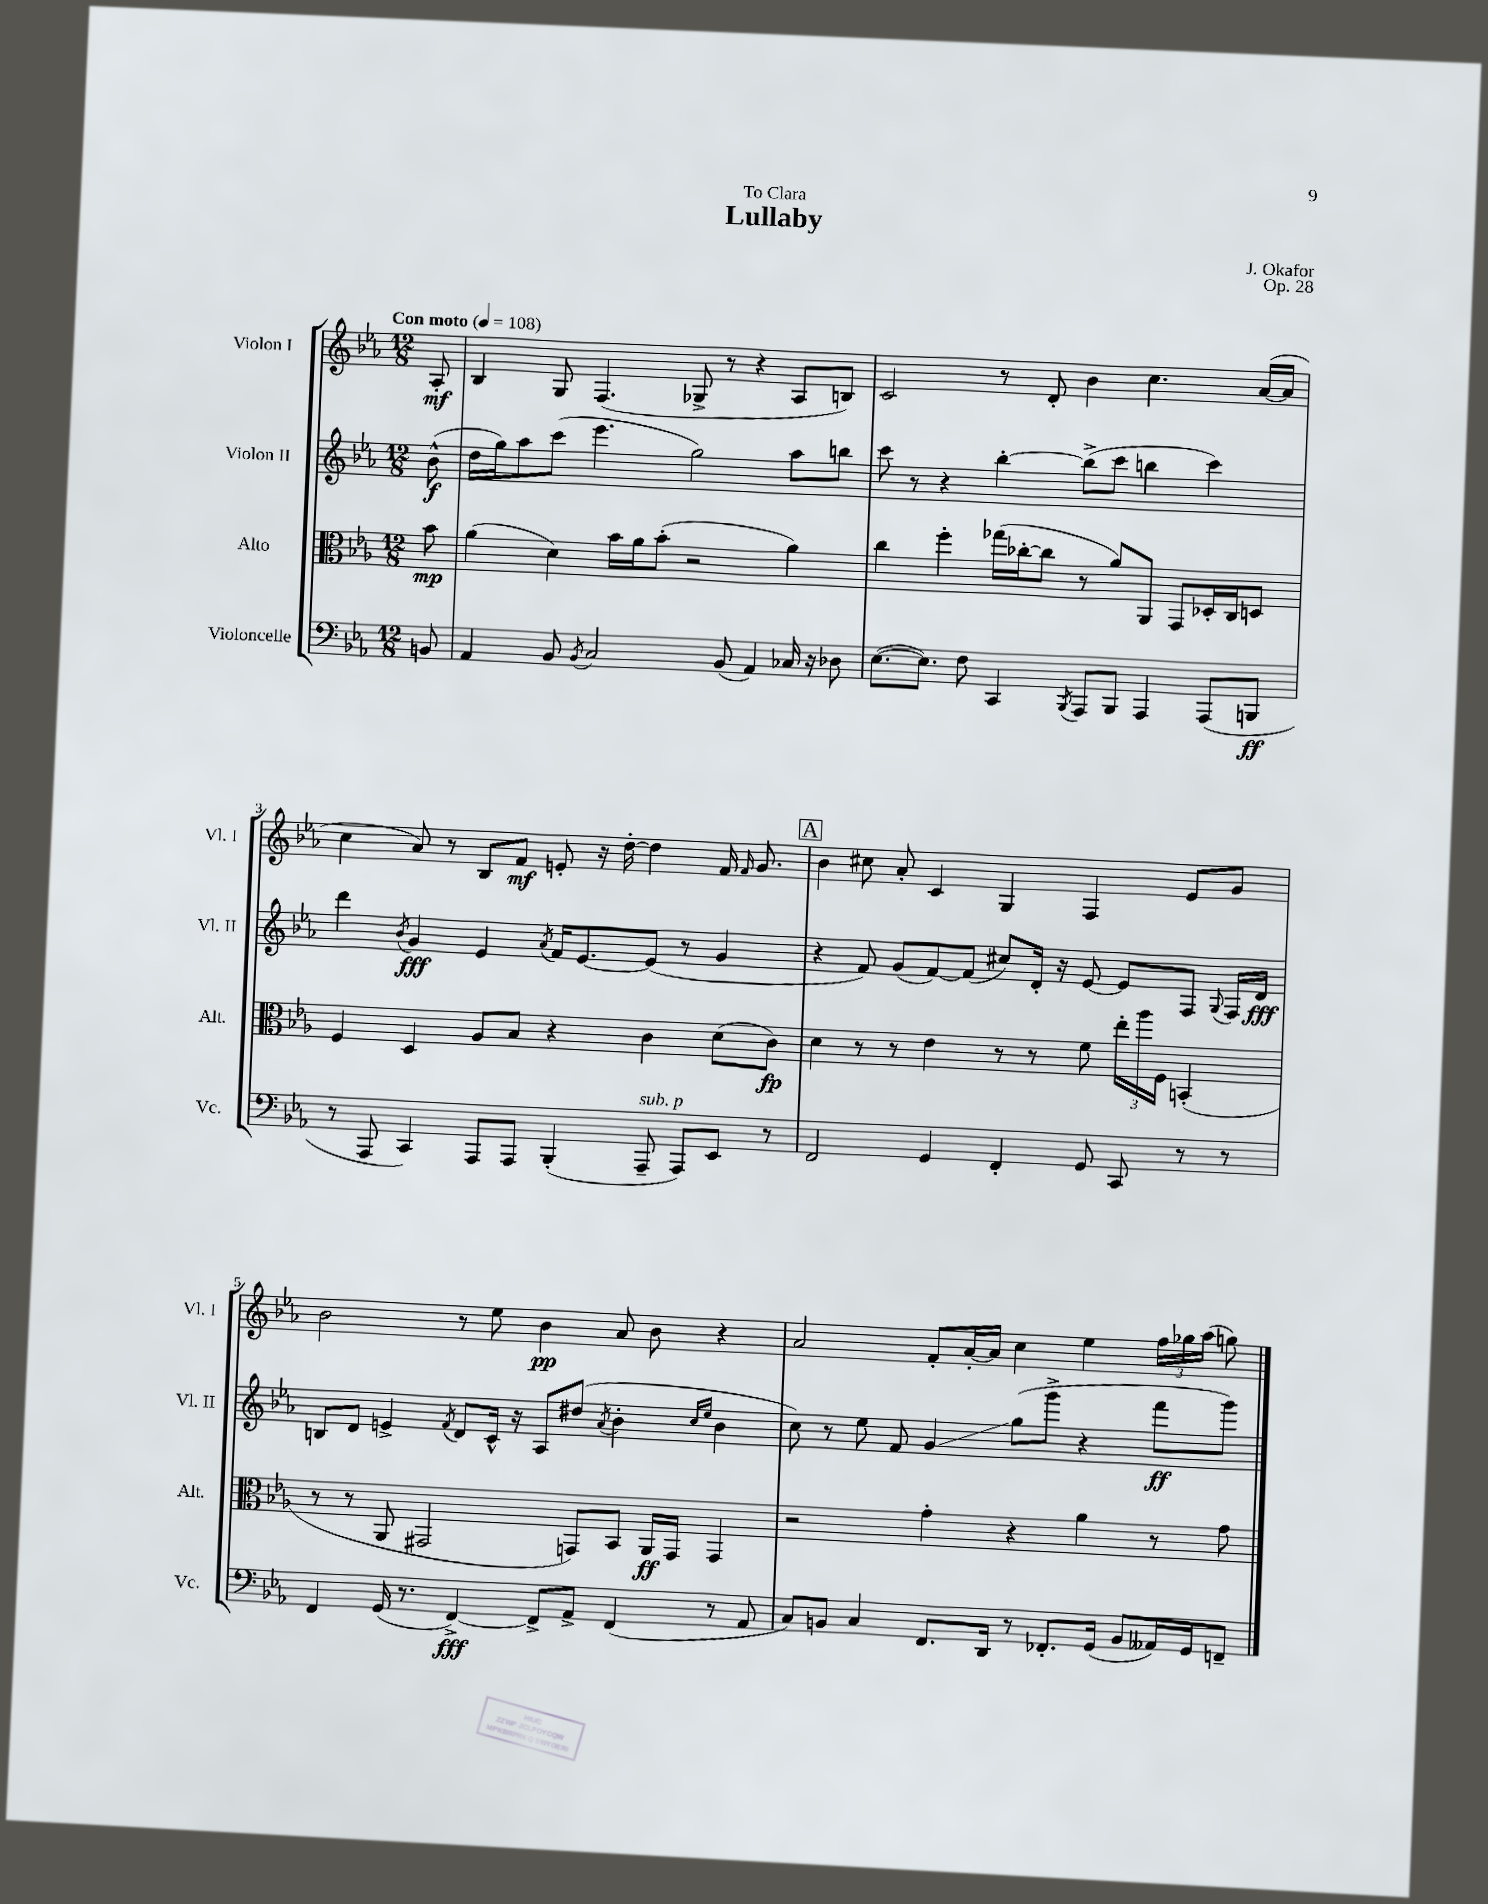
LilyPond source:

\header { title = "Lullaby" composer = "J. Okafor" dedication = "To Clara" opus = "Op. 28" }
<<
\new StaffGroup <<
\new Staff = "s0" \with { instrumentName = "Violon I" shortInstrumentName = "Vl. I" } {
    \clef treble \key ees \major \numericTimeSignature \time 12/8 \partial 8 \tempo "Con moto" 4 = 108
    \autoBeamOff aes8-.\mf |
    bes4 g8 f4.( ges8-> r8 r4 aes8[ b8]) |
    c'2 r8 d'8-. bes'4 c''4. aes'16[~( aes'16] |
    c''4 aes'8) r8 bes8[ f'8]\mf e'8-. r16 d''16~-. d''4 f'16 \grace { f'16 } g'8. |
    \mark \markup { \box "A" } bes'4 cis''8 aes'8-. c'4 g4 f4 ees'8[ g'8] |
    bes'2 r8 ees''8 bes'4\pp aes'8 bes'8 r4 |
    aes'2 f'8[-. aes'16~-. aes'16] c''4 ees''4 \tuplet 3/2 { f''16[ ges''16 aes''16]( } g''8) \bar "|." |
}
\new Staff = "s1" \with { instrumentName = "Violon II" shortInstrumentName = "Vl. II" } {
    \clef treble \key ees \major \numericTimeSignature \time 12/8 \partial 8
    \autoBeamOff bes'8-^\f( |
    d''16[ g''16) aes''8 c'''8]( ees'''4. g''2) aes''8[ b''8] |
    c'''8 r8 r4 bes''4~-. bes''8[->( c'''8] b''4 c'''4) |
    d'''4 \acciaccatura { bes'8 } g'4\fff ees'4 \acciaccatura { aes'8 } f'16[ ees'8.~ ees'8]( r8 g'4 |
    \mark \markup { \box "A" } r4 f'8) g'8[( f'8~) f'8]( cis''8[) d'16]-. r16 ees'8~ ees'8[ f8] \appoggiatura { g8 } f16[ d'16]\fff |
    b8[ d'8] e'4-> \acciaccatura { f'8 } d'8[ c'16]-^ r16 aes8[ dis''8]( \acciaccatura { aes'8 } bes'4-. \grace { c''16[ ees''16] } bes'4 |
    c''8) r8 ees''8 f'8 g'4\glissando g''8[( g'''8]-> r4 f'''8[\ff g'''8]) \bar "|." |
}
\new Staff = "s2" \with { instrumentName = "Alto" shortInstrumentName = "Alt." } {
    \clef alto \key ees \major \numericTimeSignature \time 12/8 \partial 8
    \autoBeamOff bes'8\mp |
    aes'4( d'4) bes'16[ aes'16 bes'8]-.( r2 aes'4) |
    c''4 f''4-. ges''16[( ces''16~-. ces''8] r8 aes'8[) aes,8] g,8[ des16-. c16 d8] |
    f4 d4 aes8[ bes8] r4 c'4 d'8[( c'8]\fp) |
    \mark \markup { \box "A" } d'4 r8 r8 ees'4 r8 r8 f'8 \tuplet 3/2 { ees''16[-. aes''16 f16] } b,4-.( |
    r8 r8 aes,8 gis,2 g,8[) bes,8] aes,16[\ff g,16] g,4 |
    r2 g'4-. r4 aes'4 r8 g'8 \bar "|." |
}
\new Staff = "s3" \with { instrumentName = "Violoncelle" shortInstrumentName = "Vc." } {
    \clef bass \key ees \major \numericTimeSignature \time 12/8 \partial 8
    \autoBeamOff b,8 |
    aes,4 bes,8 \acciaccatura { bes,8 } c2 bes,8( aes,4) ces16 r16 des8 |
    ees8.[~( ees8.]) f8 c,4 \acciaccatura { bes,,8 } aes,,8[ bes,,8] aes,,4 aes,,8[( b,,8]\ff |
    r8 aes,,8 c,4) aes,,8[ aes,,8] bes,,4-.( aes,,8--^\markup { \italic "sub. p" } aes,,8[) ees,8] r8 |
    \mark \markup { \box "A" } f,2 g,4 f,4-. g,8 c,8 r8 r8 |
    f,4 g,16( r8. f,4~->\fff) f,8[-> aes,8]-> f,4( r8 aes,8 |
    c8[) b,8] c4 f,8.[ d,16] r8 fes,8.[-. g,16]( b,8[ aeses,16) g,16 f,8]-- \bar "|." |
}
>>
>>
